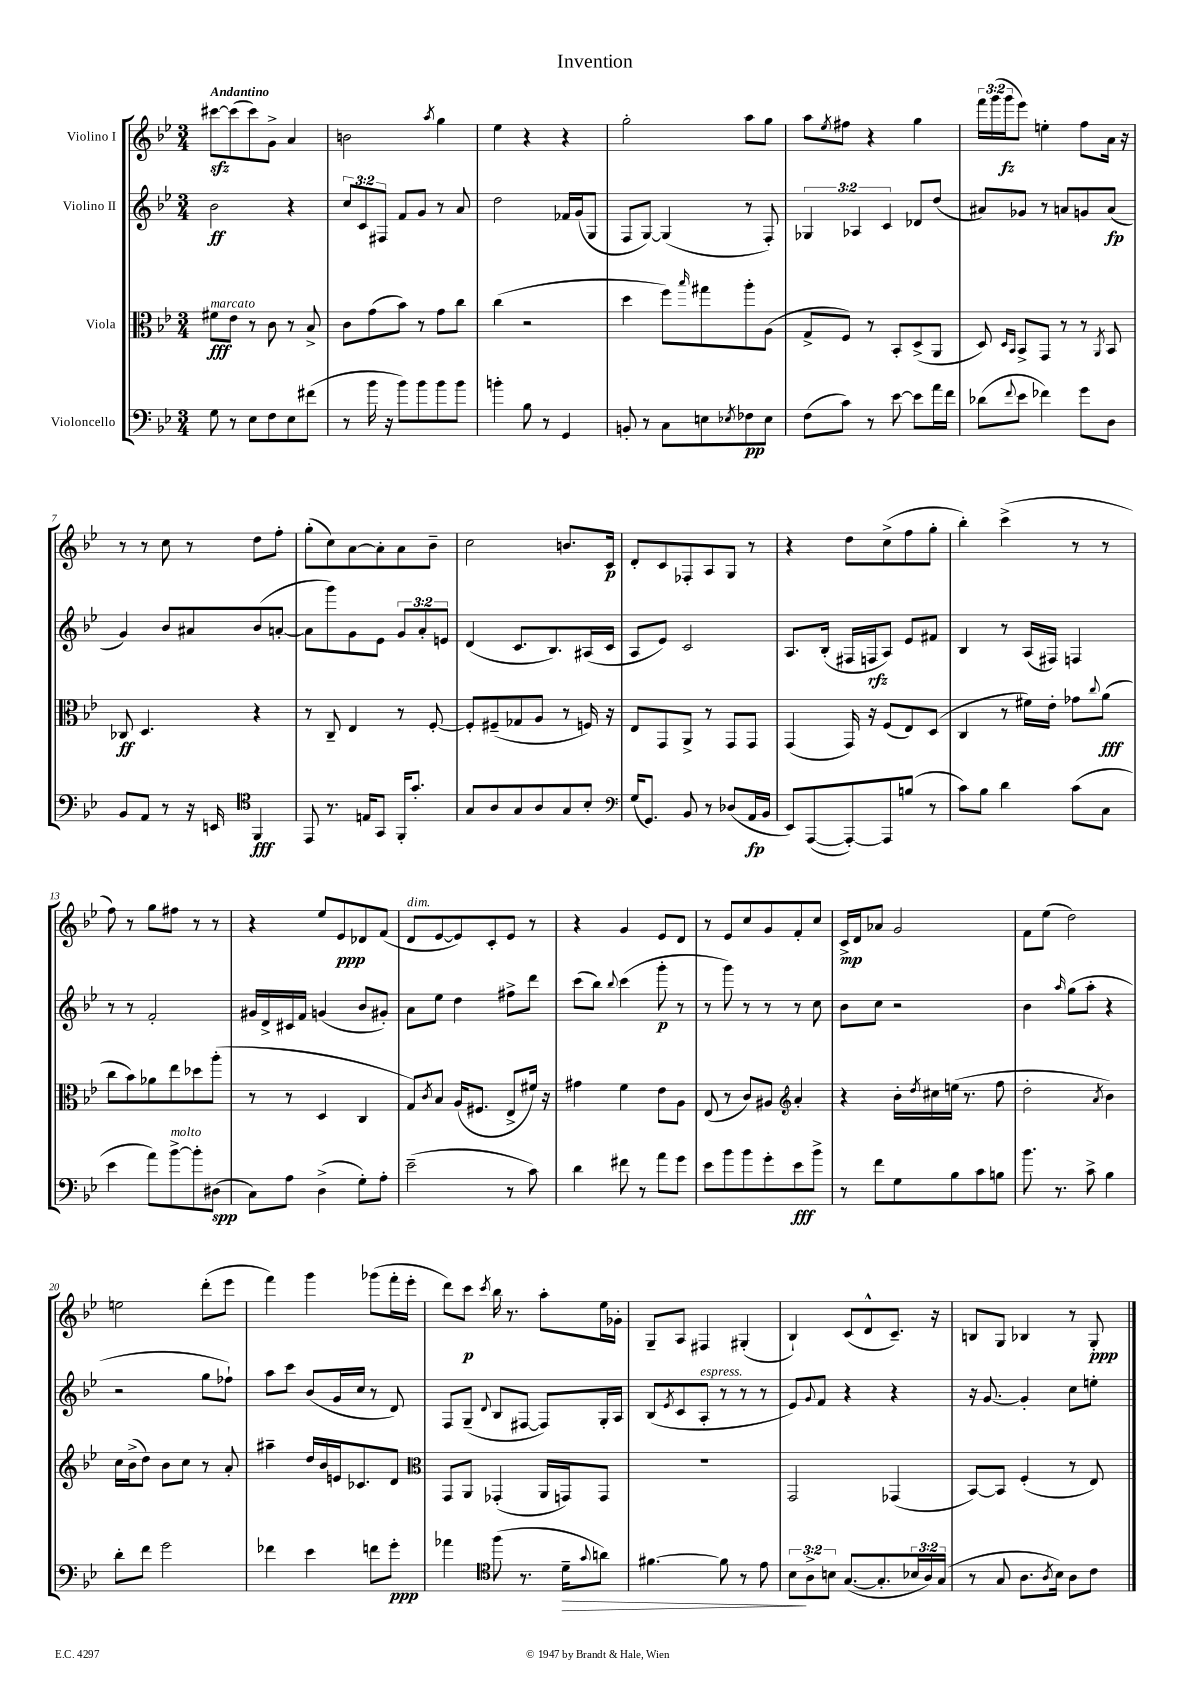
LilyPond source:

\header { title = "Invention" }
<<
\new StaffGroup <<
\new Staff = "s0" \with { instrumentName = "Violino I" } {
    \clef treble \key bes \major \numericTimeSignature \time 3/4 \override Staff.TupletNumber.text = #tuplet-number::calc-fraction-text \tempo "Andantino"
    cis'''8~\sfz cis'''8( cis'''8) g'8-> a'4 |
    b'2 \acciaccatura { a''8 } g''4 |
    ees''4 r4 r4 |
    g''2-. a''8 g''8 |
    a''8 \acciaccatura { ees''8 } fis''8 r4 g''4 |
    \tuplet 3/2 { f'''16 g'''16( g'''16\fz } ees'''8) e''4-. f''8 a'16 r16 |
    r8 r8 c''8 r8 d''8 f''8-. |
    g''8-.( c''8) a'8~ a'8-. a'8 bes'8-- |
    c''2 b'8. c'16\p |
    d'8-. c'8 fes8-. a8 g8 r8 |
    r4 d''8 c''8->( f''8 g''8-. |
    bes''4-.) c'''4->( r8 r8 |
    f''8) r8 g''8 fis''8 r8 r8 |
    r4 ees''8 ees'8\ppp des'8 f'8( |
    d'8^\markup { \italic "dim." } ees'8~ ees'8) c'8-. ees'8 r8 |
    r4 g'4 ees'8 d'8 |
    r8 ees'8 c''8 g'8 f'8-. c''8 |
    c'16->\mp d'16 aes'8 g'2 |
    f'8 ees''8( d''2) |
    e''2 d'''8-.( ees'''8 |
    f'''4) g'''4 ges'''8( f'''16-. ees'''16-. |
    d'''8) c'''8\p \acciaccatura { c'''8 } bes''16 r8. a''8-. ees''16 ges'16-. |
    g8-- a8 fis4 gis4-.( |
    bes4-!) c'8( d'8-^ c'8.--) r16 |
    b8 g8 bes4 r8 g8-.\ppp \bar "|." |
}
\new Staff = "s1" \with { instrumentName = "Violino II" } {
    \clef treble \key bes \major \numericTimeSignature \time 3/4 \override Staff.TupletNumber.text = #tuplet-number::calc-fraction-text
    bes'2\ff r4 |
    \tuplet 3/2 { c''8 c'8 fis8 } f'8 g'8 r8 a'8 |
    d''2 fes'16 g'16( g8 |
    f8 g8~) g4( r8 f8-.) |
    \tuplet 3/2 { ges4 aes4 c'4 } des'8 d''8( |
    ais'8) ges'8 r8 a'8 g'8 a'8\fp( |
    g'4) bes'8 ais'8 bes'8( a'8~-. |
    a'8 g'''8) g'8 ees'8 \tuplet 3/2 { g'8 a'8-. e'8 } |
    d'4( c'8. bes8.) ais16( c'16 |
    a8 ees'8) c'2 |
    a8. bes16-.( fis16 f16\rfz a8) ees'8 fis'8 |
    bes4 r8 a16( fis16) f4 |
    r8 r8 f'2-. |
    gis'16 d'16-> cis'16 f'16 g'4( bes'8 gis'8-.) |
    a'8 ees''8 d''4 fis''8-> d'''8 |
    c'''8( bes''8) \appoggiatura { bes''8 } c'''4( g'''8-.\p r8 |
    r8 g'''8) r8 r8 r8 c''8 |
    bes'8 c''8 r2 |
    bes'4 \grace { a''16 } g''8( a''8-. r4 |
    r2 g''8 fes''8-!) |
    a''8 c'''8 bes'8( g'16 c''16 r8 d'8) |
    f8 g8--( \appoggiatura { d'8 } bes8 fis8~ fis8) g16-. a16 |
    bes8( \acciaccatura { ees'8 } c'8 a8-.^\markup { \italic "espress." } r8 r8 r8 |
    ees'8) \appoggiatura { g'8 } f'8 r4 r4 |
    r16 g'8.~ g'4-. c''8 e''8-. \bar "|." |
}
\new Staff = "s2" \with { instrumentName = "Viola" } {
    \clef alto \key bes \major \numericTimeSignature \time 3/4
    fis'8\fff^\markup { \italic "marcato" } ees'8 r8 c'8 r8 bes8-> |
    c'8 g'8( bes'8) r8 g'8 c''8 |
    c''4( r2 |
    d''4 f''8) \grace { bes''16 } gis''8 a''8-. a8( |
    g8-> f8) r8 bes,8-. d8->( a,8 |
    d8) \grace { d16 bes,16 } bes,8-> g,8 r8 r8 \acciaccatura { a,8 } bes,8 |
    ces8\ff d4. r4 |
    r8 c8-- ees4 r8 f8~-. |
    f8-. fis8--( ges8 a8 r8 f16) r16 |
    ees8 g,8 a,8-> r8 g,8 g,8 |
    g,4( g,16) r16 f8( ees8) d8( |
    c4 r8 fis'16) ees'16-. ges'8 \appoggiatura { c''8 } a'8\fff( |
    c''8 bes'8) aes'8 ees''8 des''8 a''8-.( |
    r8 r8 d4 c4 |
    g8) \acciaccatura { c'8 } bes8 a16( fis8. ees8-> fis'16) r16 |
    gis'4 f'4 ees'8 a8 |
    ees8( r8 c'8) ais8 \clef treble a'4-. |
    r4 bes'16-. \acciaccatura { d''8 } cis''16 e''16( r8. f''8 |
    d''2-. \acciaccatura { a'8 } bes'4) |
    c''16 bes'16->( d''8) bes'8 c''8 r8 a'8-. |
    ais''4-- d''16 bes'16 e'16 ces'8. d'8 |
    \clef alto g,8 a,8 ges,4-.( a,16 g,16) g,8 |
    R2. |
    g,2 ges,4( |
    bes,8~) bes,8 f4-.( r8 ees8) \bar "|." |
}
\new Staff = "s3" \with { instrumentName = "Violoncello" } {
    \clef bass \key bes \major \numericTimeSignature \time 3/4 \override Staff.TupletNumber.text = #tuplet-number::calc-fraction-text
    g8 r8 ees8 f8 ees8 fis'8( |
    r8 bes'16 r16 bes'8) bes'8 bes'8 bes'8 |
    b'4-. bes8 r8 g,4 |
    b,8-. r8 c8 e8 \acciaccatura { ees8 } fes8\pp ees8 |
    f8( c'8) r8 ees'8~ ees'8 a'16 f'16 |
    des'8( \appoggiatura { f'8 } ees'8 fes'4) g'8 d8 |
    bes,8 a,8 r8 r16 e,16 \clef tenor f,4\fff |
    ees,8 r8. e16 g,8 f,16-. g'8.-. |
    g8 a8 g8 a8 g8 bes8-. |
    \clef bass g16( g,8.) bes,8 r8 des8( a,16\fp bes,16 |
    ees,8) a,,8~( a,,8~-.) a,,8 b8( r8 |
    c'8) bes8 d'4 c'8( c8 |
    ees'4 a'8) bes'8~->^\markup { \italic "molto" } bes'8-. dis8\spp( |
    c8) a8 d4->( g8-.) a8-. |
    ees'2--( r8 c'8) |
    d'4 fis'8 r8 a'8 g'8 |
    ees'8 bes'8 bes'8 g'8-. ees'8\fff bes'8-> |
    r8 f'8 g8 bes8 c'8 b8 |
    bes'8. r8. c'8-> bes4 |
    d'8-. f'8 g'2 |
    fes'4 ees'4 f'8 g'8-.\ppp |
    aes'4 \clef tenor f''8( r8. d'16--\> \appoggiatura { g'8 } a'8) |
    fis'4.~ fis'8 r8 ees'8 |
    \tuplet 3/2 { bes8\! a8-> b8 } g8.~( g8.-. \tuplet 3/2 { bes16 a16) g16( } |
    r8 g8 a8. \acciaccatura { a8 } bes16) a8 c'8 \bar "|." |
}
>>
>>
